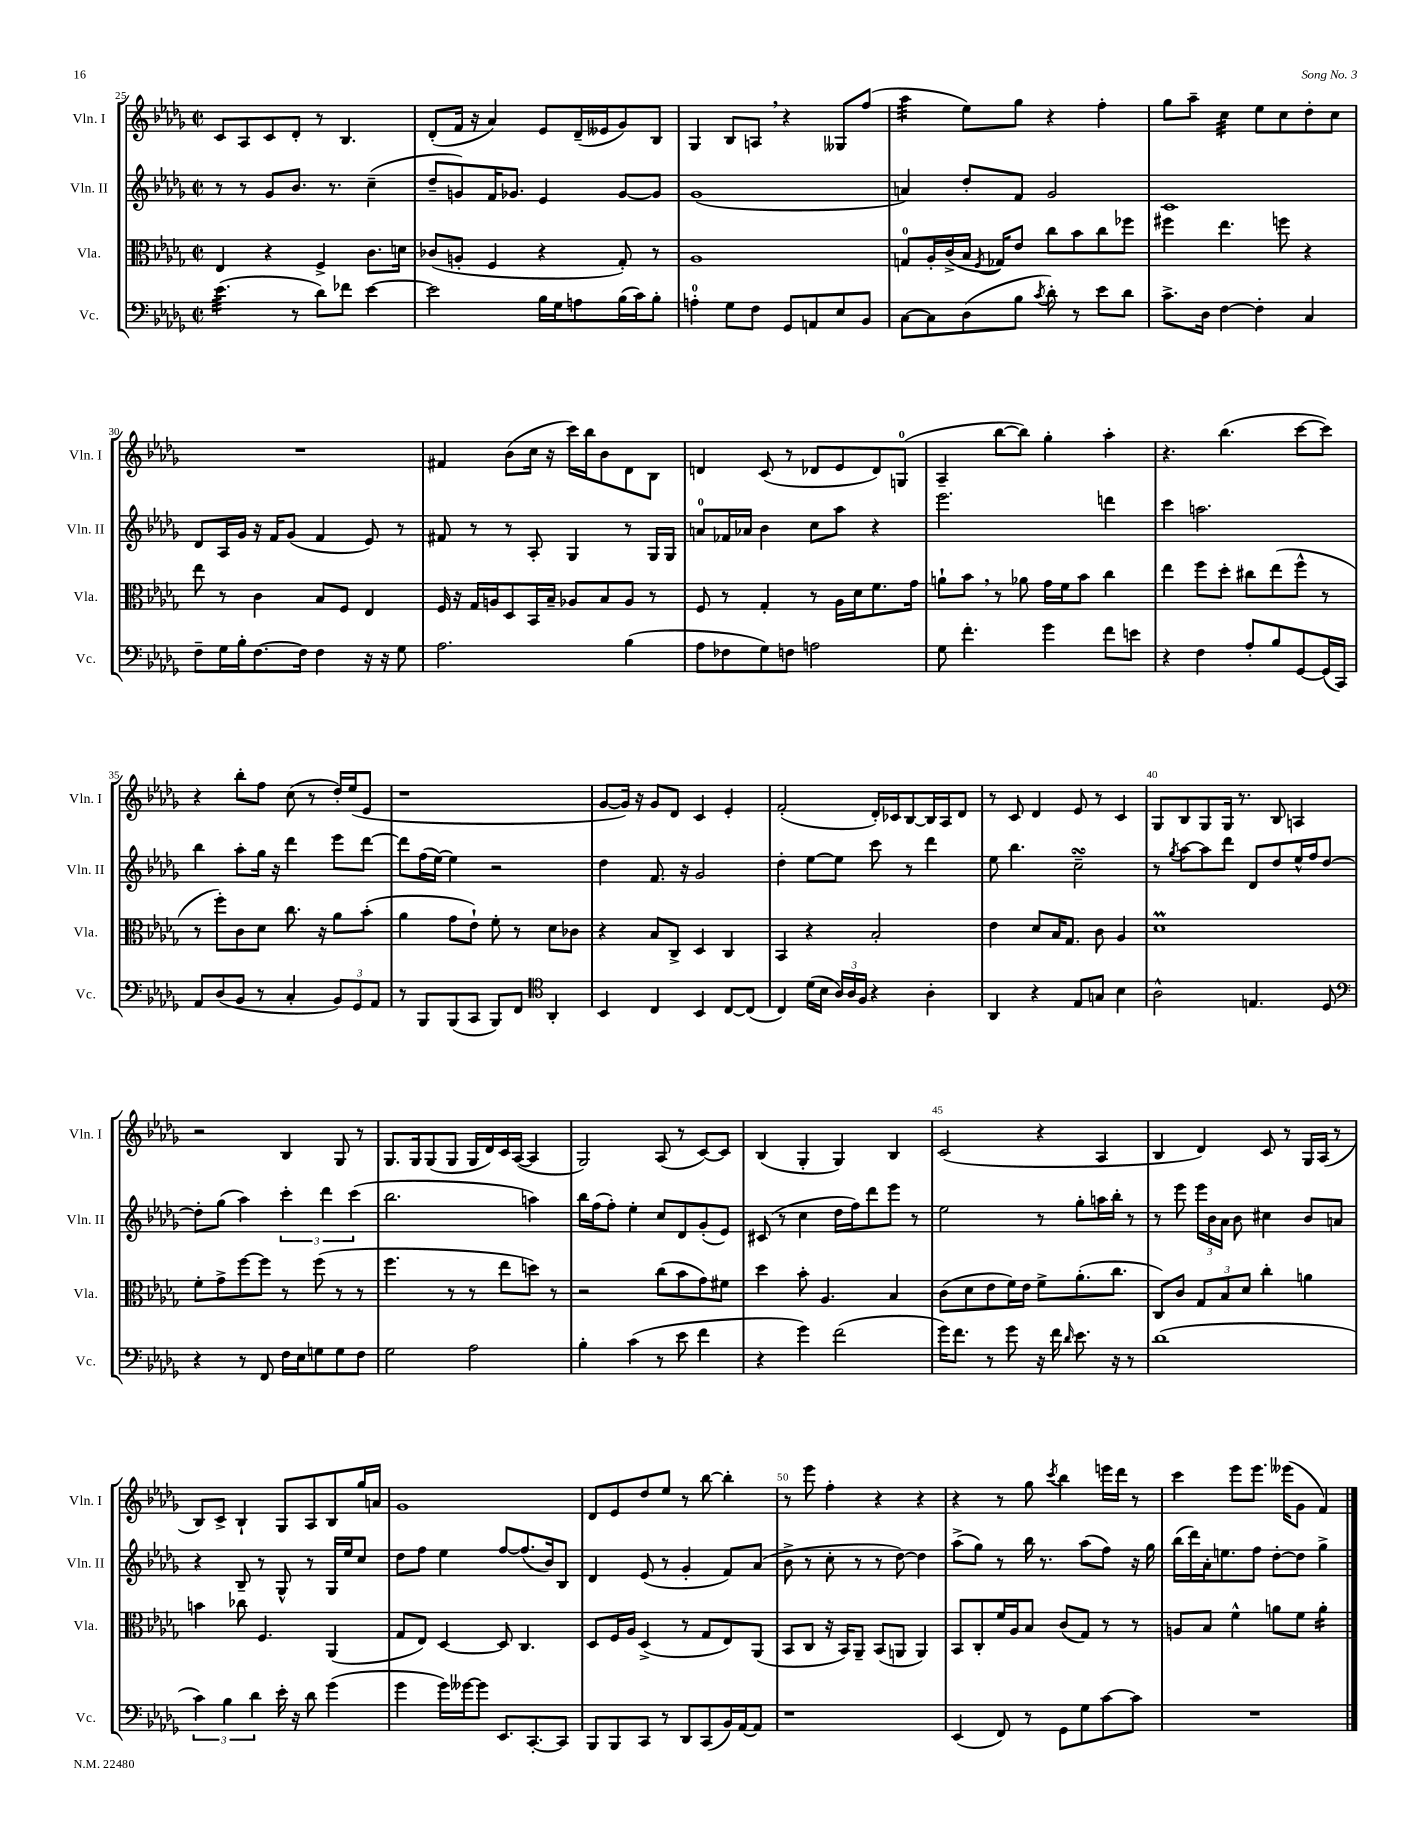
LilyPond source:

<<
\new StaffGroup <<
\new Staff = "s0" \with { instrumentName = "Vln. I" shortInstrumentName = "Vln. I" } {
    \clef treble \key des \major \defaultTimeSignature \time 2/2
    \autoBeamOff c'8[ aes8 c'8 des'8]-. r8 bes4. |
    des'8[-.( f'16] r16 aes'4) ees'8[ des'16--( eeses'16 ges'8) bes8] |
    ges4 bes8[ a8] \breathe r4 geses8[ f''8]( |
    aes''4:32 ees''8[) ges''8] r4 f''4-. |
    ges''8[ aes''8]-- c''4:32 ees''8[ c''8 des''8-. c''8] |
    R1 |
    fis'4 bes'8[( c''16] r16 c'''16[) bes''16 bes'8 des'8 bes8] |
    d'4 c'8( r8 des'8[ ees'8 des'8) g8]-0( |
    aes4-- bes''8[~ bes''8]) ges''4-. aes''4-. |
    r4. bes''4.( c'''8[~ c'''8]) |
    r4 bes''8[-. f''8] c''8( r8 des''16[-.) ees''16( ees'8] |
    r1 |
    ges'8[~ ges'16]) r16 ges'8[ des'8] c'4 ees'4-. |
    f'2-.( des'16[-.) ces'16 bes8~ bes16 aes16 des'8] |
    r8 c'8 des'4 ees'8 r8 c'4 |
    ges8[ bes8 ges8 ges16] r8. bes8 a4 |
    r2 bes4 ges8 r8 |
    ges8.[ ges16 ges8( ges8] ges16[ des'16) c'16 aes16]~( aes4 |
    ges2) aes8( r8 c'8[~) c'8] |
    bes4( ges4-. ges4) bes4 |
    c'2( r4 aes4 |
    bes4 des'4) c'8 r8 ges16[ aes16]( r8 |
    bes8[) c'8]-> bes4-! ges8[ aes8 bes8 ges''16 a'16] |
    ges'1 |
    des'8[ ees'8 des''8 ees''8] r8 bes''8~ bes''4-. |
    r8 ees'''8 f''4-. r4 r4 |
    r4 r8 ges''8 \acciaccatura { c'''8 } bes''4 e'''16[ des'''16] r8 |
    c'''4 ees'''8[ ees'''8.] eeses'''16[( ges'8] f'4) \bar "|." |
}
\new Staff = "s1" \with { instrumentName = "Vln. II" shortInstrumentName = "Vln. II" } {
    \clef treble \key des \major \defaultTimeSignature \time 2/2
    \autoBeamOff r8 r8 ges'8[ bes'8.] r8. c''4--( |
    des''8[-- g'8) f'16 ges'8.] ees'4 ges'8[~ ges'8] |
    ges'1( |
    a'4) des''8[-. f'8] ges'2 |
    c'1 |
    des'8[ aes16 ges'16] r16 f'16[ ges'8]( f'4 ees'8) r8 |
    fis'8 r8 r8 aes8-. ges4 r8 ges16[ ges16] |
    a'8[-0 fes'16 aes'16] bes'4 c''8[ aes''8] r4 |
    ees'''2. d'''4 |
    c'''4 a''2. |
    bes''4 aes''8[-. ges''16] r16 des'''4 ees'''8[ des'''8]~ |
    des'''8[ f''16( ees''16]~) ees''4 r2 |
    des''4 f'8. r16 ges'2 |
    des''4-. ees''8[~ ees''8] c'''8 r8 des'''4 |
    ees''8 bes''4. c''2--\turn |
    r8 \acciaccatura { ges''8 } aes''8[~ aes''8 des'''8] des'8[ des''8 ees''16-^ f''16 des''8]~ |
    des''8[-. ges''8]( aes''4) \tuplet 3/2 { c'''4-. des'''4 c'''4( } |
    bes''2. a''4) |
    bes''16[ f''16( f''8]-.) ees''4-. c''8[ des'8 ges'8-.( ees'8]) |
    cis'8( r8 c''4 des''16[ f''16) des'''8 ees'''8] r8 |
    ees''2 r8 ges''8[-. a''16 bes''16]-. r8 |
    r8 ees'''8 \tuplet 3/2 { ees'''16[ bes'16 aes'16] } bes'8 cis''4 bes'8[ a'8] |
    r4 bes8-- r8 ges8-^ r8 ges16[ ees''16 c''8] |
    des''8[ f''8] ees''4 f''8[~ f''8.( bes'16) bes8] |
    des'4 ees'8( r8 ges'4-. f'8[) aes'8]( |
    bes'8-> r8 c''8-. r8 r8 des''8~) des''4 |
    aes''8[->( ges''8]) r8 bes''16 r8. aes''8[( f''8]) r16 ges''16 |
    bes''16[( des'''16) aes'16-. e''8. f''8] des''8[~-. des''8] ges''4-> \bar "|." |
}
\new Staff = "s2" \with { instrumentName = "Vla." shortInstrumentName = "Vla." } {
    \clef alto \key des \major \defaultTimeSignature \time 2/2
    \autoBeamOff ees4 r4 f4-> c'8.[ d'16] |
    ces'8[( a8]-. f4 r4 ges8-.) r8 |
    aes1 |
    g8[-0 aes16-. c'16->( bes16] \acciaccatura { f8 } ges16[) ees'8] c''8[ bes'8 c''8 fes''8] |
    fis''4 ees''4. f''8 r4 |
    ees''8 r8 c'4 bes8[ f8] ees4 |
    f16 r16 ges16[ a16 des8 bes,16 bes16]-- aes8[ bes8 aes8] r8 |
    f8 r8 ges4-. r8 aes16[ des'16 f'8. ges'16] |
    a'8[-! bes'8] \breathe r8 aes'8 ges'16[ f'16 bes'8] c''4 |
    ees''4 f''8[ des''8]-. cis''8[ ees''8( f''8]-^ r8 |
    r8 f''8[-.) c'8 des'8] c''8. r16 aes'8[ bes'8]-.( |
    aes'4 ges'8[ ees'8]-!) f'8-. r8 des'8[ ces'8] |
    r4 bes8[ c8]-> des4 c4 |
    bes,4 r4 bes2-. |
    ees'4 des'8[ bes16 ges8.] c'8 aes4 |
    des'1\prall |
    f'8[-. ges'8-> f''8~ f''8] r8 f''8( r8 r8 |
    f''4. r8 r8 ees''8[ d''8]) r8 |
    r2 c''8[( bes'8 ges'8) fis'8] |
    des''4 bes'8-. aes4. bes4 |
    c'8[( des'8 ees'8 f'16) ees'16] f'8[-> aes'8.-.( c''8.] |
    c8[) c'8] \tuplet 3/2 { ges8[ bes8 des'8] } c''4-. a'4 |
    b'4 ces''8 f4. aes,4( |
    ges8[ ees8]) des4~ des8 c4. |
    des8[ f16 aes16] des4->( r8 ges8[ ees8) aes,8]( |
    bes,8[ c8] r16 bes,16[) aes,8]-- bes,8[( a,8] a,4) |
    bes,8[ c8-. f'16 aes16 bes8] c'8[( ges8]) r8 r8 |
    a8[ bes8] f'4-^ a'8[ f'8] a'4:16-. \bar "|." |
}
\new Staff = "s3" \with { instrumentName = "Vc." shortInstrumentName = "Vc." } {
    \clef bass \key des \major \defaultTimeSignature \time 2/2
    \autoBeamOff ees'4.:32( r8 des'8[) fes'8] ees'4~ |
    ees'2 bes16[ ges16 a8 bes16( c'16) bes8]-. |
    a4-0-. ges8[ f8] ges,8[ a,8 ees8 bes,8] |
    c8[~ c8 des8( bes8] \acciaccatura { c'8 } des'8-.) r8 ees'8[ des'8] |
    c'8.[-> des16] f4~ f4-. c4 |
    f8[-- ges16 bes16-. f8.~ f16] f4 r16 r16 ges8 |
    aes2. bes4( |
    aes8[ fes8 ges8) f8] a2 |
    ges8 f'4.-. ges'4 f'8[ e'8] |
    r4 f4 aes8[-. bes8 ges,8~ ges,16( c,16]) |
    aes,8[ des8( bes,8] r8 c4-. \tuplet 3/2 { bes,8[) ges,8 aes,8] } |
    r8 bes,,8[ bes,,8( c,8] bes,,8[) f,8] \clef tenor aes,4-. |
    bes,4 c4 bes,4 c8[~ c8]( |
    c4) des'16[( bes16] \tuplet 3/2 { aes16[) aes16 f16] } r4 aes4-. |
    aes,4 r4 ees8[ g8] bes4 |
    aes2-^ e4. des8 |
    \clef bass r4 r8 f,8 f16[ ees16 g8 g8 f8] |
    ges2 aes2 |
    bes4-. c'4( r8 ees'8 f'4 |
    r4 ges'4) f'2( |
    ges'16[) f'8.] r8 ges'8 r16 f'16 \grace { des'16 } ees'8. r16 r8 |
    des'1( |
    \tuplet 3/2 { c'4) bes4 des'4 } ees'16-. r16 des'8 ges'4( |
    ges'4 ges'16[) geses'16~ geses'8] ees,8.[ c,8.~-. c,8] |
    bes,,8[ bes,,8 c,8] r8 des,8[ c,8( bes,16) aes,16~ aes,8] |
    r1 |
    ees,4( f,8) r8 ges,8[ ges8 c'8~ c'8] |
    R1 \bar "|." |
}
>>
>>
\layout { \context { \Score currentBarNumber = #25 \override BarNumber.break-visibility = ##(#f #t #t) barNumberVisibility = #(every-nth-bar-number-visible 5) } }
